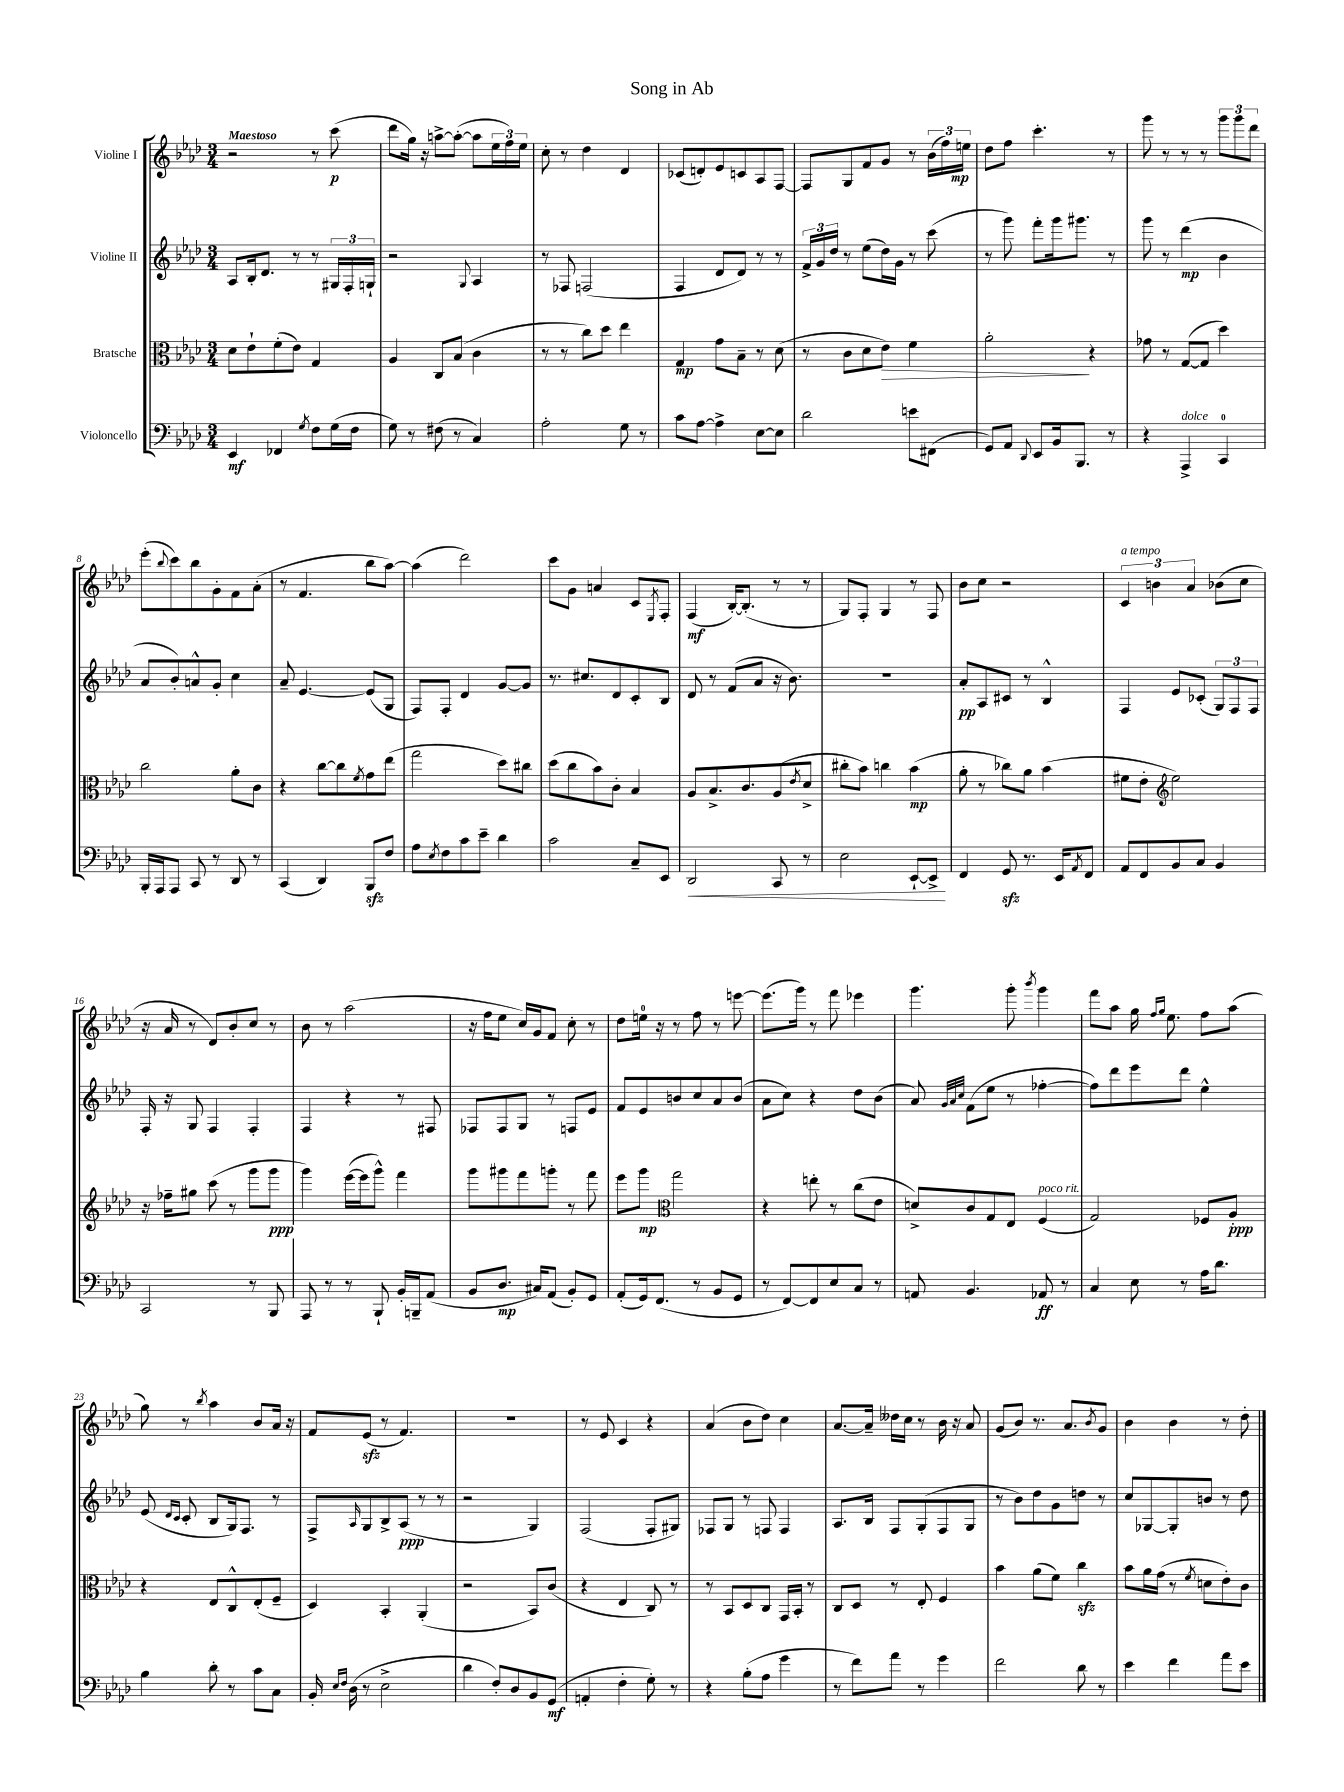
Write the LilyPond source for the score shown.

\header { title = "Song in Ab" }
<<
\new StaffGroup <<
\new Staff = "s0" \with { instrumentName = "Violine I" } {
    \clef treble \key aes \major \numericTimeSignature \time 3/4 \tempo "Maestoso"
    r2 r8 c'''8\p( |
    des'''8 g''16) r16 a''8~-> a''8~-.( a''8 \tuplet 3/2 { ees''16 f''16) ees''16 } |
    c''8-. r8 des''4 des'4 |
    ces'8( d'8-.) ees'8 c'8 aes8 f8~ |
    f8 g8 f'8 g'8 r8 \tuplet 3/2 { bes'16( f''16) e''16\mp } |
    des''8 f''8 c'''4.-. r8 |
    g'''8 r8 r8 r8 \tuplet 3/2 { g'''8 g'''8 des'''8 } |
    ees'''8-.( \appoggiatura { bes''8 } c'''8) bes''8 g'8-. f'8 aes'8-.( |
    r8 f'4. bes''8 aes''8~) |
    aes''4( des'''2) |
    c'''8 g'8 a'4 c'8 \acciaccatura { ees8 } f8-. |
    f4\mf( bes16~-.) bes8.-.( r8 r8 |
    g8) f8-. g4 r8 f8 |
    bes'8 c''8 r2 |
    \tuplet 3/2 { c'4^\markup { \italic "a tempo" } b'4 aes'4 } bes'8( c''8 |
    r16 aes'16 r8 des'8) bes'8-. c''8 r8 |
    bes'8 r8 aes''2( |
    r16 f''16 ees''8 c''16) g'16 f'8 c''8-. r8 |
    des''8 e''16-0 r16 r8 f''8 r8 e'''8~ |
    e'''8.( g'''16) r8 f'''8 ees'''4 |
    g'''4. g'''8-. \acciaccatura { bes'''8 } g'''4 |
    f'''8 aes''8 g''16 \grace { f''16 g''16 } ees''8. f''8 aes''8( |
    g''8) r8 \acciaccatura { bes''8 } aes''4 bes'8 aes'16 r16 |
    f'8 ees'8\sfz( r8 f'4.) |
    R2. |
    r8 ees'8 c'4 r4 |
    aes'4( bes'8 des''8) c''4 |
    aes'8.~ aes'16-- deses''16 c''16 r8 bes'16 r16 aes'8 |
    g'8( bes'8) r8. aes'8. \acciaccatura { bes'8 } g'8 |
    bes'4 bes'4 r8 des''8-. \bar "|." |
}
\new Staff = "s1" \with { instrumentName = "Violine II" } {
    \clef treble \key aes \major \numericTimeSignature \time 3/4
    aes8 bes16-. des'8. r8 r8 \tuplet 3/2 { gis16 f16-. g16-! } |
    r2 \appoggiatura { g8 } aes4 |
    r8 fes8 f2( |
    f4 des'8 des'8) r8 r8 |
    \tuplet 3/2 { f'16-> g'16 des''16 } r8 ees''8( des''16) g'16 r8 c'''8( |
    r8 g'''8) f'''8-. g'''16 gis'''8. r8 |
    g'''8 r8 des'''4\mp( bes'4 |
    aes'8 bes'8-.) a'8-^ g'8-. c''4 |
    aes'8-- ees'4.~ ees'8( g8 |
    f8) f8-. des'4 g'8~ g'8 |
    r8. cis''8. des'8 c'8-. bes8 |
    des'8 r8 f'8( aes'8 r16 bes'8.) |
    R2. |
    aes'8-.\pp aes8 cis'8 r8 bes4-^ |
    f4 ees'8 ces'8-.( \tuplet 3/2 { g8) f8 f8 } |
    f16-. r16 g8 f4 f4-. |
    f4 r4 r8 fis8 |
    fes8 fes8 g8 r8 f8 ees'8 |
    f'8 ees'8 b'8 c''8 aes'8 b'8( |
    aes'8 c''8) r4 des''8 bes'8( |
    aes'8) \grace { g'32 aes'32 c''32 } f'8( ees''8 r8 fes''4~-. |
    fes''8) des'''8 ees'''8 des'''8 ees''4-^ |
    ees'8( \grace { des'16 c'16 } c'8-. bes8 g16) f8. r8 |
    f8-> \grace { aes16 } g8 bes8-> aes8\ppp( r8 r8 |
    r2 g4) |
    f2( f8-. gis8) |
    fes8 g8 r8 f8 f4 |
    aes8. bes16 f8 g8-.( f8 g8 |
    r8 bes'8) des''8 g'8 d''8 r8 |
    c''8 ges8~ ges8-. b'8 r8 des''8 \bar "|." |
}
\new Staff = "s2" \with { instrumentName = "Bratsche" } {
    \clef alto \key aes \major \numericTimeSignature \time 3/4
    des'8 ees'8-! f'8-.( ees'8) g4 |
    aes4 c8 bes8( c'4 |
    r8 r8 c''8) des''8 ees''4 |
    g4\mp g'8 bes8-- r8 des'8( |
    r8 c'8 des'8 ees'8\>) f'4 |
    aes'2-.\! r4 |
    ges'8 r8 g8~( g8 des''4) |
    c''2 aes'8-. c'8 |
    r4 c''8~ c''8 \acciaccatura { f'8 } g'8 ees''8( |
    g''2 des''8) cis''8 |
    des''8( c''8 bes'8) c'8-. bes4 |
    aes8 bes8.-> c'8. aes8( \acciaccatura { ees'8 } des'8-> |
    cis''8-. bes'8) c''4 bes'4\mp( |
    aes'8-. r8 ces''8) aes'8 bes'4( |
    fis'8 ees'8-. \clef treble ees''2) |
    r16 fes''16-- gis''8 c'''8( r8 g'''8 g'''8\ppp |
    g'''4) ees'''16~( ees'''16 g'''8-^) f'''4 |
    g'''8 gis'''8 f'''8 g'''8-. r8 f'''8 |
    ees'''8 g'''8\mp \clef alto g''2 |
    r4 e''8-. r8 c''8( ees'8 |
    d'8->) c'8 g8 ees8 f4^\markup { \italic "poco rit." }( |
    g2) fes8 aes8-.\ppp |
    r4 ees8 c8-^ ees8-.( f8-- |
    des4) bes,4-. aes,4-.( |
    r2 bes,8) c'8( |
    r4 ees4 c8) r8 |
    r8 bes,8 des8 c8 g,16 bes,16-. r8 |
    c8 des8 r8 ees8-. f4 |
    bes'4 aes'8( f'8) c''4\sfz |
    bes'8 aes'16 g'16( r8 \acciaccatura { f'8 } d'8 ees'8-.) c'8 \bar "|." |
}
\new Staff = "s3" \with { instrumentName = "Violoncello" } {
    \clef bass \key aes \major \numericTimeSignature \time 3/4
    ees,4\mf fes,4 \acciaccatura { g8 } f8 g16( f16 |
    g8) r8 fis8( r8 c4) |
    aes2-. g8 r8 |
    c'8 aes8~ aes4-> ees8~ ees8 |
    des'2 e'8 fis,8( |
    g,8) aes,8 \appoggiatura { des,8 } ees,8 bes,16 bes,,8. r8 |
    r4 aes,,4->^\markup { \italic "dolce" } c,4-0 |
    bes,,16-. aes,,16 aes,,8 c,8 r8 des,8 r8 |
    c,4( des,4) bes,,8\sfz f8 |
    aes8 \acciaccatura { ees8 } f8 c'8 ees'8-- des'4 |
    c'2 c8-- ees,8 |
    des,2\< c,8 r8 |
    ees2 ees,8~-! ees,8->\! |
    f,4 g,8\sfz r8. ees,16 \acciaccatura { aes,8 } f,8 |
    aes,8 f,8 bes,8 c8 bes,4 |
    c,2 r8 bes,,8 |
    aes,,8 r8 r8 bes,,8-! bes,16-. b,,16-- aes,8( |
    bes,8 des8.\mp cis16) aes,8( bes,8-.) g,8 |
    aes,8-.( g,16) f,8.( r8 bes,8 g,8 |
    r8 f,8~) f,8 ees8 c8 r8 |
    a,8 bes,4. aes,8\ff r8 |
    c4 ees8 r8 aes16 des'8. |
    bes4 des'8-. r8 c'8 c8 |
    bes,16-. \grace { ees16 f16 } des16( r8 ees2-> |
    des'4 f8-.) des8 bes,8 g,8\mf( |
    a,4-. f4-. g8-.) r8 |
    r4 bes8-.( aes8 g'4 |
    r8 f'8) aes'8 r8 g'4 |
    f'2 des'8 r8 |
    ees'4 f'4 aes'8 ees'8 \bar "|." |
}
>>
>>
